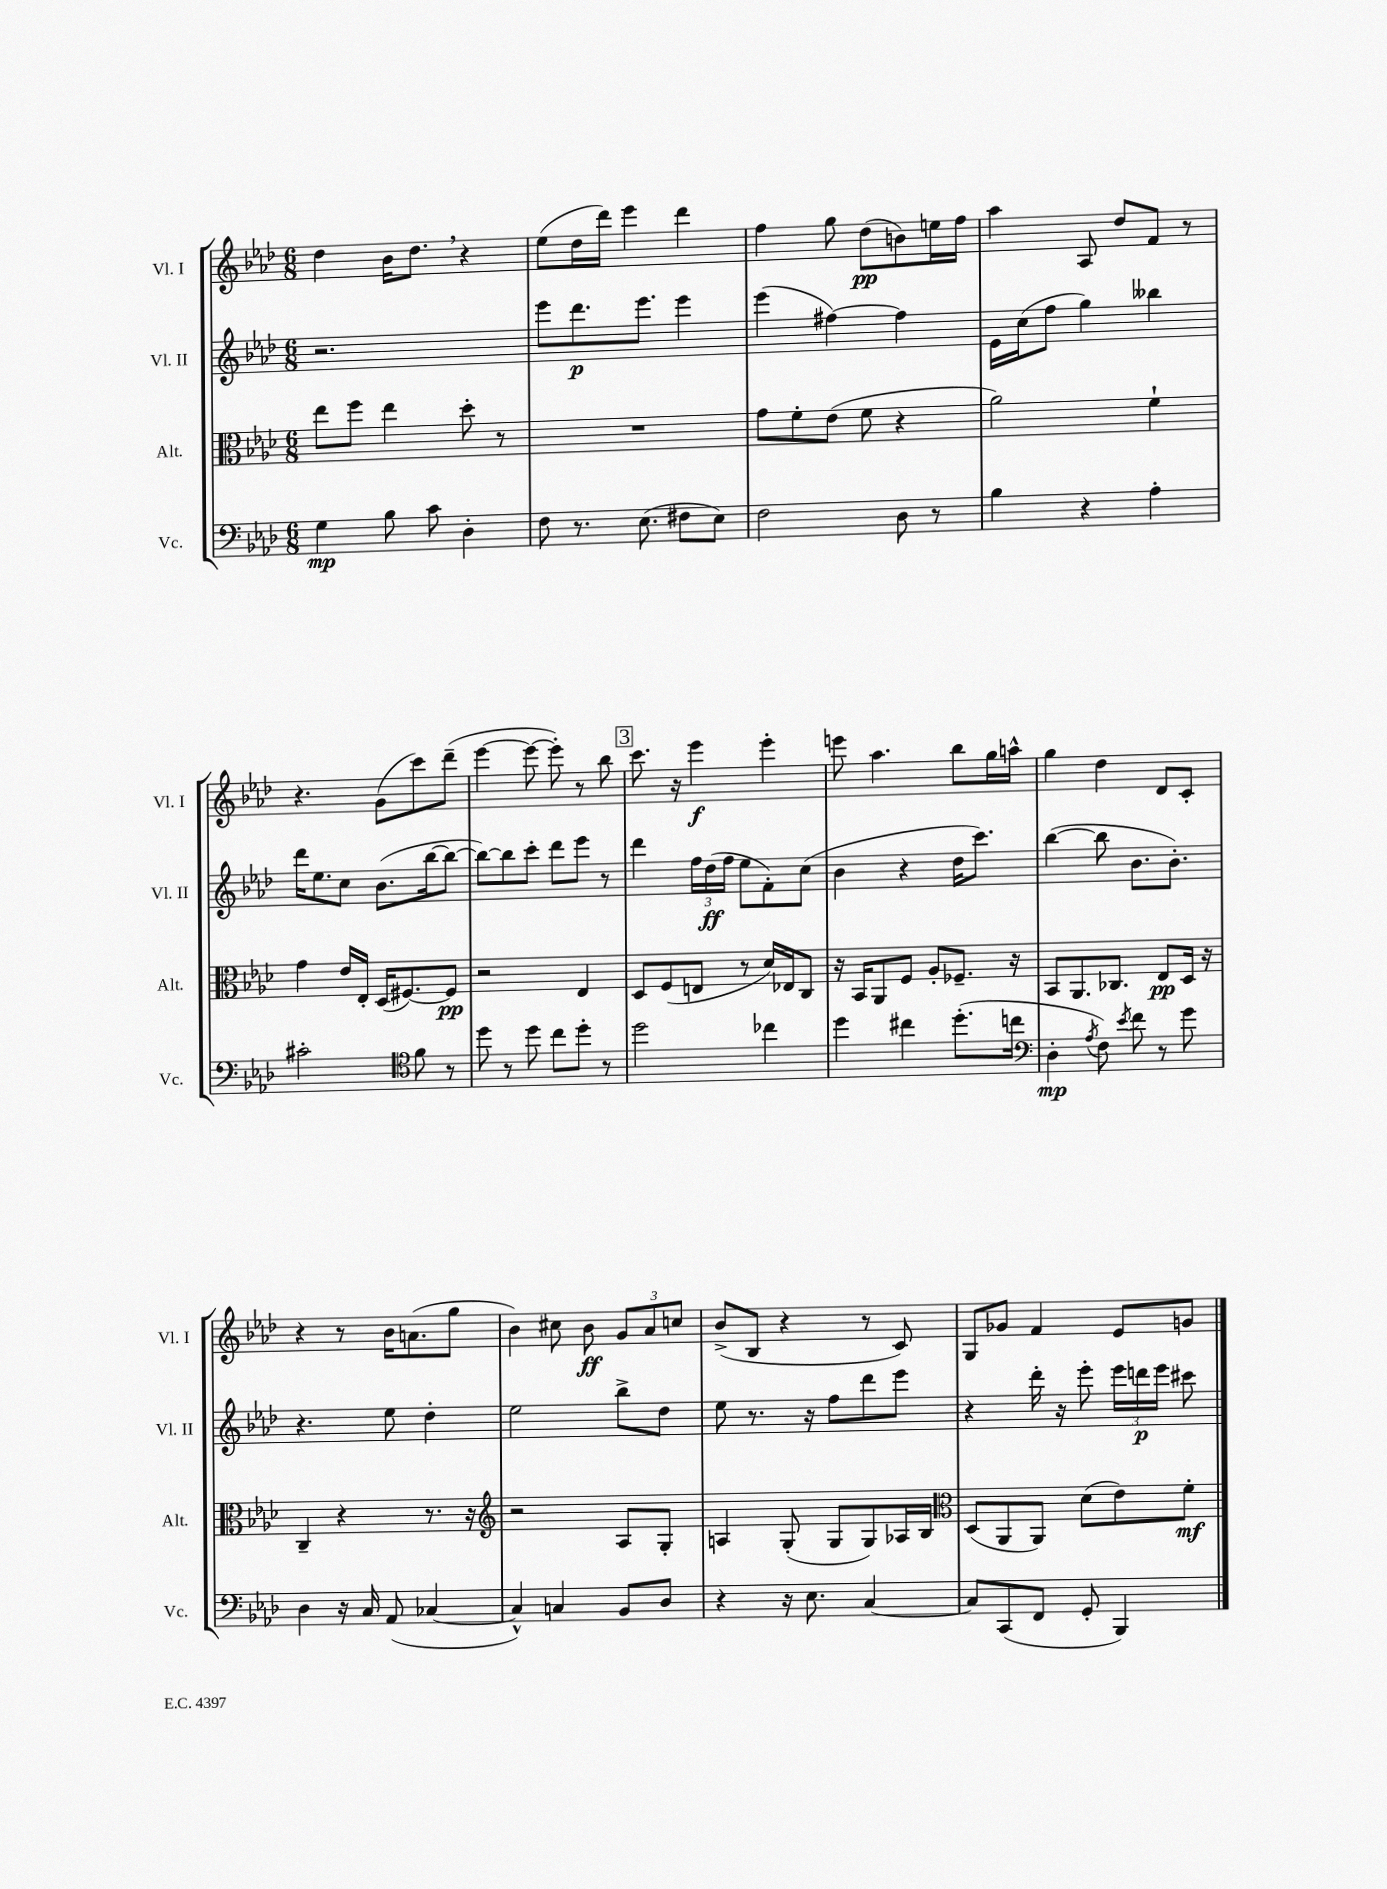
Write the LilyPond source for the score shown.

<<
\new StaffGroup <<
\new Staff = "s0" \with { instrumentName = "Vl. I" shortInstrumentName = "Vl. I" } {
    \clef treble \key aes \major \numericTimeSignature \time 6/8
    \autoBeamOff des''4 bes'16[ des''8.] \breathe r4 |
    ees''8[( des''16 des'''16]) ees'''4 des'''4 |
    f''4 g''8 des''8[\pp( b'8) e''16 f''16] |
    aes''4 aes8 des''8[ f'8] r8 |
    r4. g'8[( c'''8) des'''8]--( |
    ees'''4~ ees'''8~ ees'''8-.) r8 bes''8 |
    \mark \markup { \box "3" } c'''8. r16 ees'''4\f ees'''4-. |
    e'''8 aes''4. bes''8[ g''16 a''16]-^ |
    g''4 des''4 des'8[ c'8]-. |
    r4 r8 bes'16[ a'8.( g''8] |
    bes'4) cis''8 bes'8\ff \tuplet 3/2 { g'8[ aes'8 c''8] } |
    bes'8[->( bes8] r4 r8 c'8) |
    g8[ ges'8] f'4 ees'8[ g'8] \bar "|." |
}
\new Staff = "s1" \with { instrumentName = "Vl. II" shortInstrumentName = "Vl. II" } {
    \clef treble \key aes \major \numericTimeSignature \time 6/8
    \autoBeamOff r2. |
    ees'''8[ des'''8.\p ees'''8.] ees'''4 |
    ees'''4( fis''4~) fis''4 |
    ees'16[ c''16( f''8] g''4) beses''4 |
    des'''16[ ees''8. c''8] bes'8.[( bes''16~ bes''8]~ |
    bes''8[~) bes''8 c'''8]-. des'''8[ ees'''8] r8 |
    \mark \markup { \box "3" } des'''4 \tuplet 3/2 { f''16[ des''16\ff( f''16] } ees''8[ f'8-.) c''8]( |
    bes'4 r4 des''16[ c'''8.]) |
    bes''4~( bes''8 bes'8.[ bes'8.]-.) |
    r4. ees''8 des''4-. |
    ees''2 bes''8[-> des''8] |
    ees''8 r8. r16 f''8[ des'''8 ees'''8] |
    r4 des'''16-. r16 ees'''8-. \tuplet 3/2 { ees'''16[ d'''16\p ees'''16] } cis'''8 \bar "|." |
}
\new Staff = "s2" \with { instrumentName = "Alt." shortInstrumentName = "Alt." } {
    \clef alto \key aes \major \numericTimeSignature \time 6/8
    \autoBeamOff ees''8[ f''8] ees''4 des''8-. r8 |
    R2. |
    g'8[ f'8-. ees'8]( f'8 r4 |
    aes'2) f'4-! |
    g'4 ees'16[ ees16]-. des16[( fis8.~) fis8]\pp |
    r2 ees4 |
    \mark \markup { \box "3" } des8[ f8( e8] r8 des'16[) ees16 c8] |
    r16 bes,16[ aes,8 f8] aes8[-. fes8.]-- r16 |
    bes,8[ aes,8. ces8.] ees8[\pp des16] r16 |
    c4-- r4 r8. r16 |
    \clef treble r2 aes8[ g8]-. |
    a4 g8-.( g8[ g8) aes16 bes16] |
    \clef alto des8[( aes,8 aes,8]) des'8[( ees'8) f'8]-.\mf \bar "|." |
}
\new Staff = "s3" \with { instrumentName = "Vc." shortInstrumentName = "Vc." } {
    \clef bass \key aes \major \numericTimeSignature \time 6/8
    \autoBeamOff g4\mp bes8 c'8 des4-. |
    f8 r8. ees8.( fis8[ ees8]) |
    f2 des8 r8 |
    bes4 r4 aes4-. |
    cis'2-. \clef tenor f'8 r8 |
    des''8 r8 des''8 c''8[ des''8]-. r8 |
    \mark \markup { \box "3" } des''2 ces''4 |
    des''4 cis''4 des''8.[-.( c''16] |
    \clef bass des4-.\mp \acciaccatura { aes8 } f8) \acciaccatura { ees'8 } f'8 r8 g'8 |
    des4 r16 c16 aes,8( ces4~ |
    ces4-^) c4 bes,8[ des8] |
    r4 r16 ees8. c4~ |
    c8[ c,8( f,8] g,8-. bes,,4) \bar "|." |
}
>>
>>
\layout { \context { \Score \remove "Bar_number_engraver" } }
